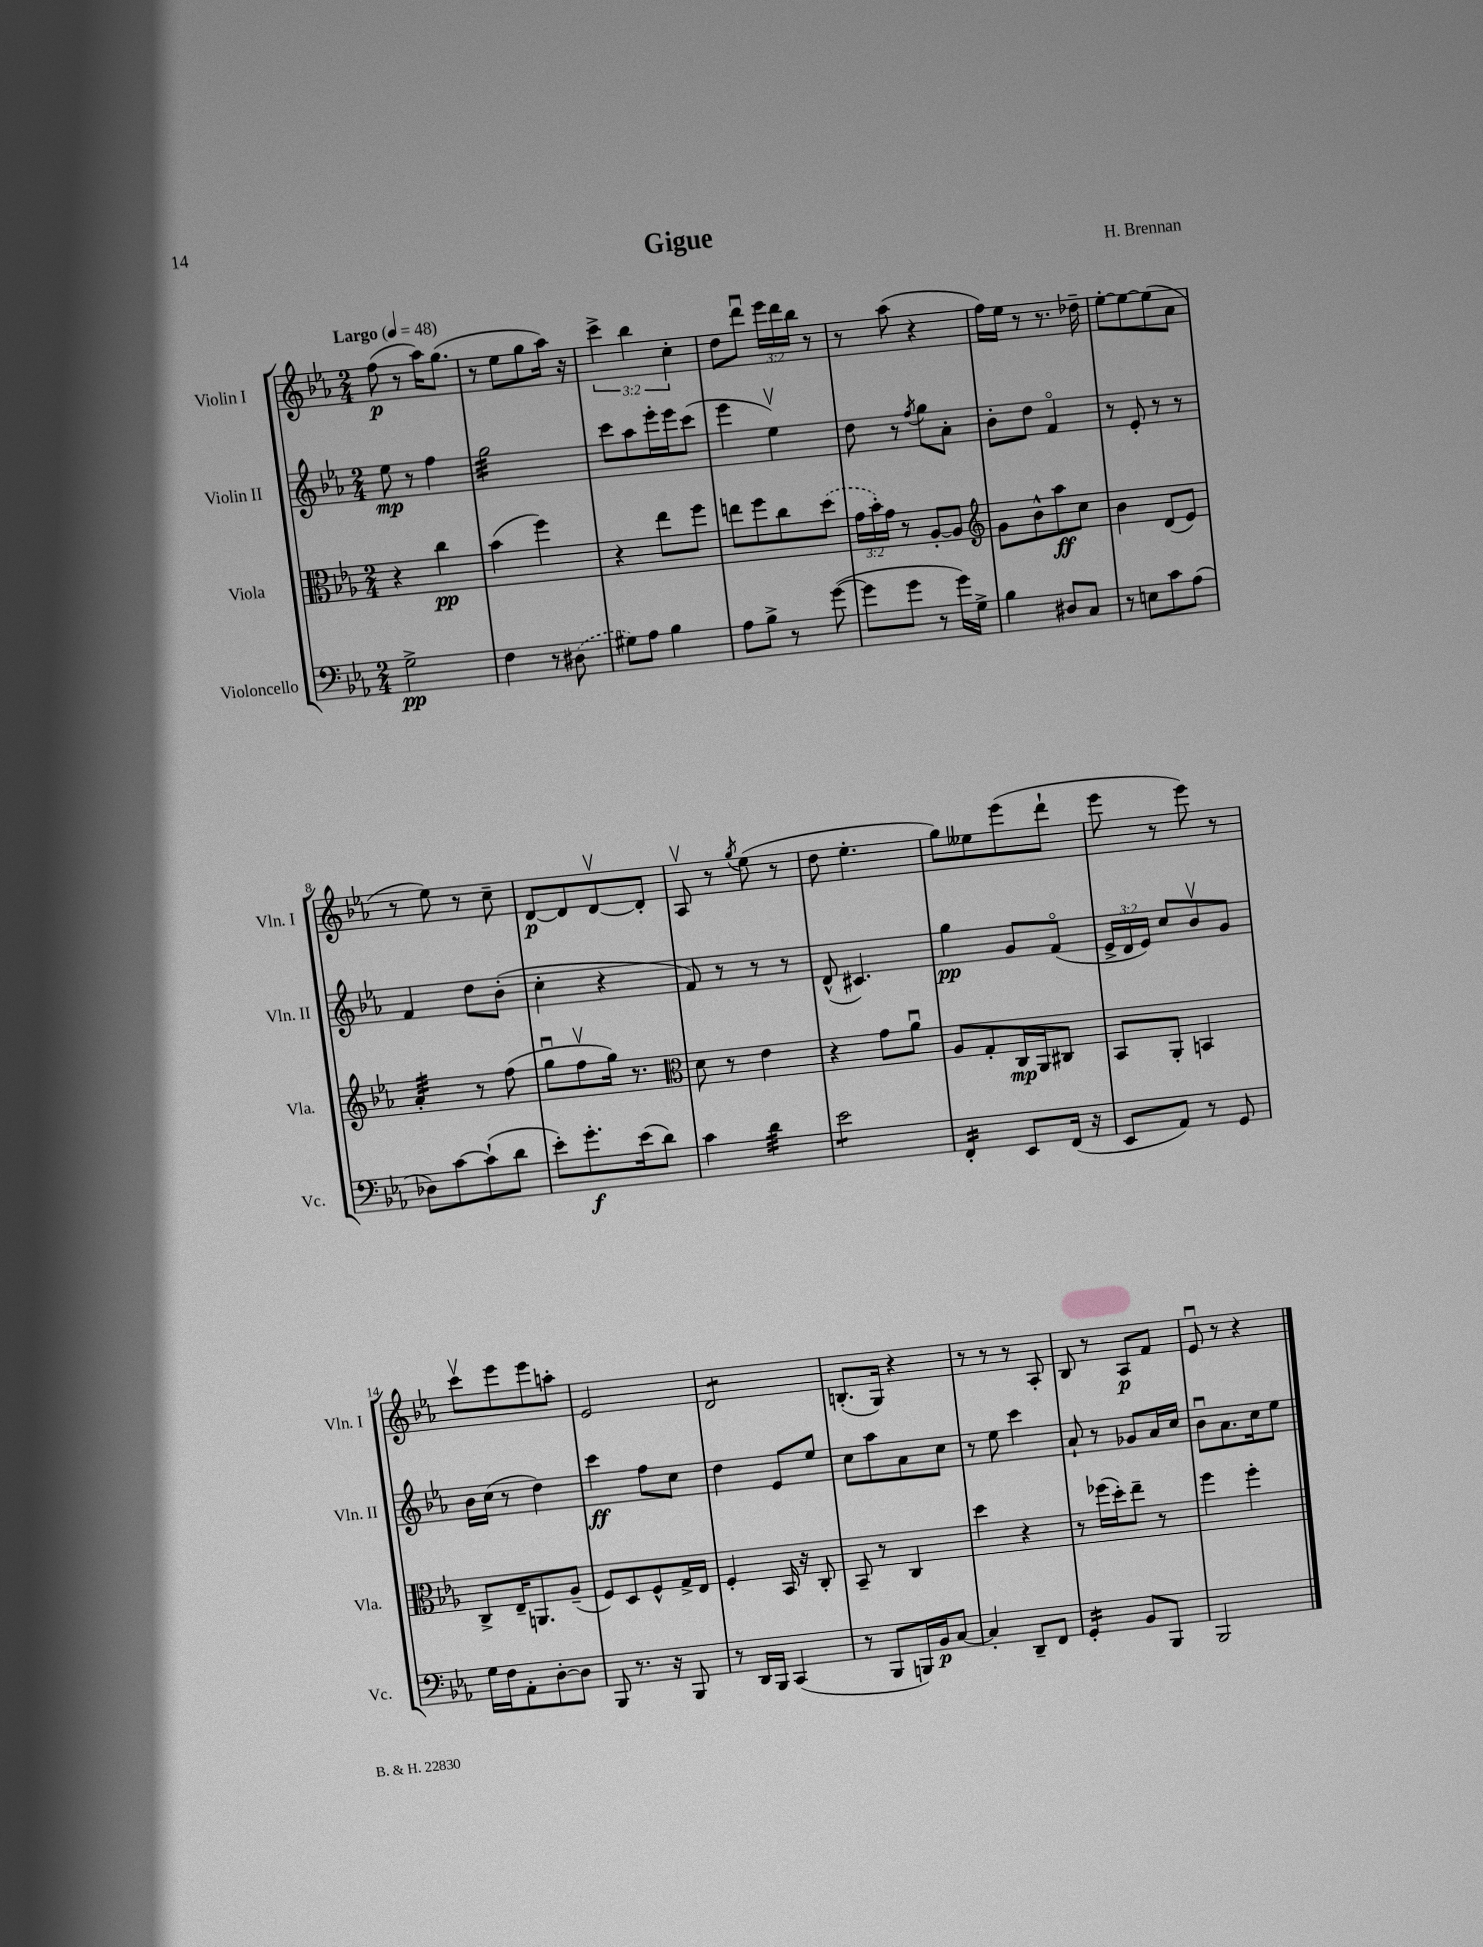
\header { title = "Gigue" composer = "H. Brennan" }
<<
\new StaffGroup <<
\new Staff = "s0" \with { instrumentName = "Violin I" shortInstrumentName = "Vln. I" } {
    \clef treble \key ees \major \numericTimeSignature \time 2/4 \override Staff.TupletNumber.text = #tuplet-number::calc-fraction-text \tempo "Largo" 4 = 48
    \autoBeamOff f''8\p( r8 aes''16[) g''8.]( |
    r8 ees''8[ g''8 aes''16]) r16 |
    \tuplet 3/2 { c'''4-> bes''4 c''4-. } |
    d''8[ d'''8]\downbow \tuplet 3/2 { ees'''16[ d'''16 bes''16] } r8 |
    r8 aes''8( r4 |
    f''16[) ees''16] r8 r8. des''16-- |
    ees''8[~-. ees''8~ ees''8( aes'8] |
    r8 ees''8) r8 c''8-- |
    d'8[~\p d'8 d'8~\upbow d'8]-. |
    aes8\upbow r8 \acciaccatura { g''8 } ees''8( r8 |
    d''8 ees''4.-. |
    g''8[) eeses''8 ees'''8( d'''8]-! |
    ees'''8 r8 ees'''8) r8 |
    c'''8[\upbow ees'''8 ees'''8 a''8]-. |
    ees'2 |
    d'2:8 |
    b8.[-.( g16]) r4 |
    r8 r8 r8 aes8-. |
    bes8 r8 aes8[\p f'8] |
    ees'8\downbow r8 r4 \bar "|." |
}
\new Staff = "s1" \with { instrumentName = "Violin II" shortInstrumentName = "Vln. II" } {
    \clef treble \key ees \major \numericTimeSignature \time 2/4 \override Staff.TupletNumber.text = #tuplet-number::calc-fraction-text
    \autoBeamOff ees''8\mp r8 f''4 |
    g''2:32 |
    c'''8[ aes''8 ees'''16-. ees'''16 c'''8]( |
    ees'''4 ees''4\upbow) |
    d''8 r8 \acciaccatura { f''8 } g''8[ aes'8]-. |
    bes'8[-. d''8] f'4\flageolet |
    r8 ees'8-. r8 r8 |
    f'4 d''8[ bes'8]-.( |
    c''4-. r4 |
    f'8) r8 r8 r8 |
    d'8-^( cis'4.) |
    g''4\pp g'8[ f'8]\flageolet( |
    \tuplet 3/2 { ees'16[-> d'16 ees'16]) } c''8[ bes'8\upbow g'8] |
    bes'16[ c''16]( r8 d''4) |
    c'''4\ff f''8[ c''8] |
    d''4 ees'8[ ees''8] |
    c''8[ aes''8 aes'8 c''8] |
    r8 ees''8 c'''4 |
    aes'8-! r8 ges'8[ aes'16 c''16] |
    bes'8[\downbow aes'8. c''16 ees''8] \bar "|." |
}
\new Staff = "s2" \with { instrumentName = "Viola" shortInstrumentName = "Vla." } {
    \clef alto \key ees \major \numericTimeSignature \time 2/4 \override Staff.TupletNumber.text = #tuplet-number::calc-fraction-text
    \autoBeamOff r4 c''4\pp |
    bes'4( f''4) |
    r4 ees''8[ f''8] |
    e''8[ f''8 c''8 \once \slurDashed d''8]( |
    \tuplet 3/2 { g'16[ bes'16-.) g'16] } r8 aes8[~-. aes8] |
    \clef treble g'8[ bes'8-^ aes''8\ff c''8] |
    bes'4 d'8[( ees'8]) |
    aes'4:32-. r8 f''8( |
    g''8[\downbow f''8\upbow g''16]) r8. |
    \clef alto d'8 r8 ees'4 |
    r4 g'8[ aes'8]\downbow |
    aes8[ g8-. c16\mp aes,16 cis8] |
    bes,8[ aes,8]-. b,4 |
    c8[-> ees16-- a,8. aes8]--( |
    f8[) d8 f8-^ g16-> ees16] |
    f4-. bes,16 r16 c8-. |
    bes,8-- r8 c4 |
    d''4 r4 |
    r8 fes''16[( d''16-.) ees''8]-- r8 |
    f''4 f''4-. \bar "|." |
}
\new Staff = "s3" \with { instrumentName = "Violoncello" shortInstrumentName = "Vc." } {
    \clef bass \key ees \major \numericTimeSignature \time 2/4
    \autoBeamOff g2->\pp |
    f4 r8 \once \slurDashed dis8( |
    gis8[) aes8] bes4 |
    aes8[ bes8]-> r8 g'8~( |
    g'8[ g'8] r8 g'16[) g16]-> |
    bes4 dis8[ c8] |
    r8 e8[ c'8 aes8]( |
    des8[) c'8~ c'8-!( d'8] |
    ees'8[-.) g'8.-.\f ees'16( d'8]) |
    c'4 d'4:32 |
    ees'2:8 |
    f,4:16-. ees,8[ f,16]( r16 |
    ees,8[ aes,8]) r8 g,8 |
    g16[ f16 aes,8-. d8~-. d8] |
    bes,,8 r8. r16 bes,,8 |
    r8 d,16[ bes,,16] c,4( |
    r8 bes,,8[ b,,16) bes,16\p c8]~ |
    c4-. d,8[-- f,8] |
    g,4:16-. bes,8[ bes,,8] |
    bes,,2 \bar "|." |
}
>>
>>
